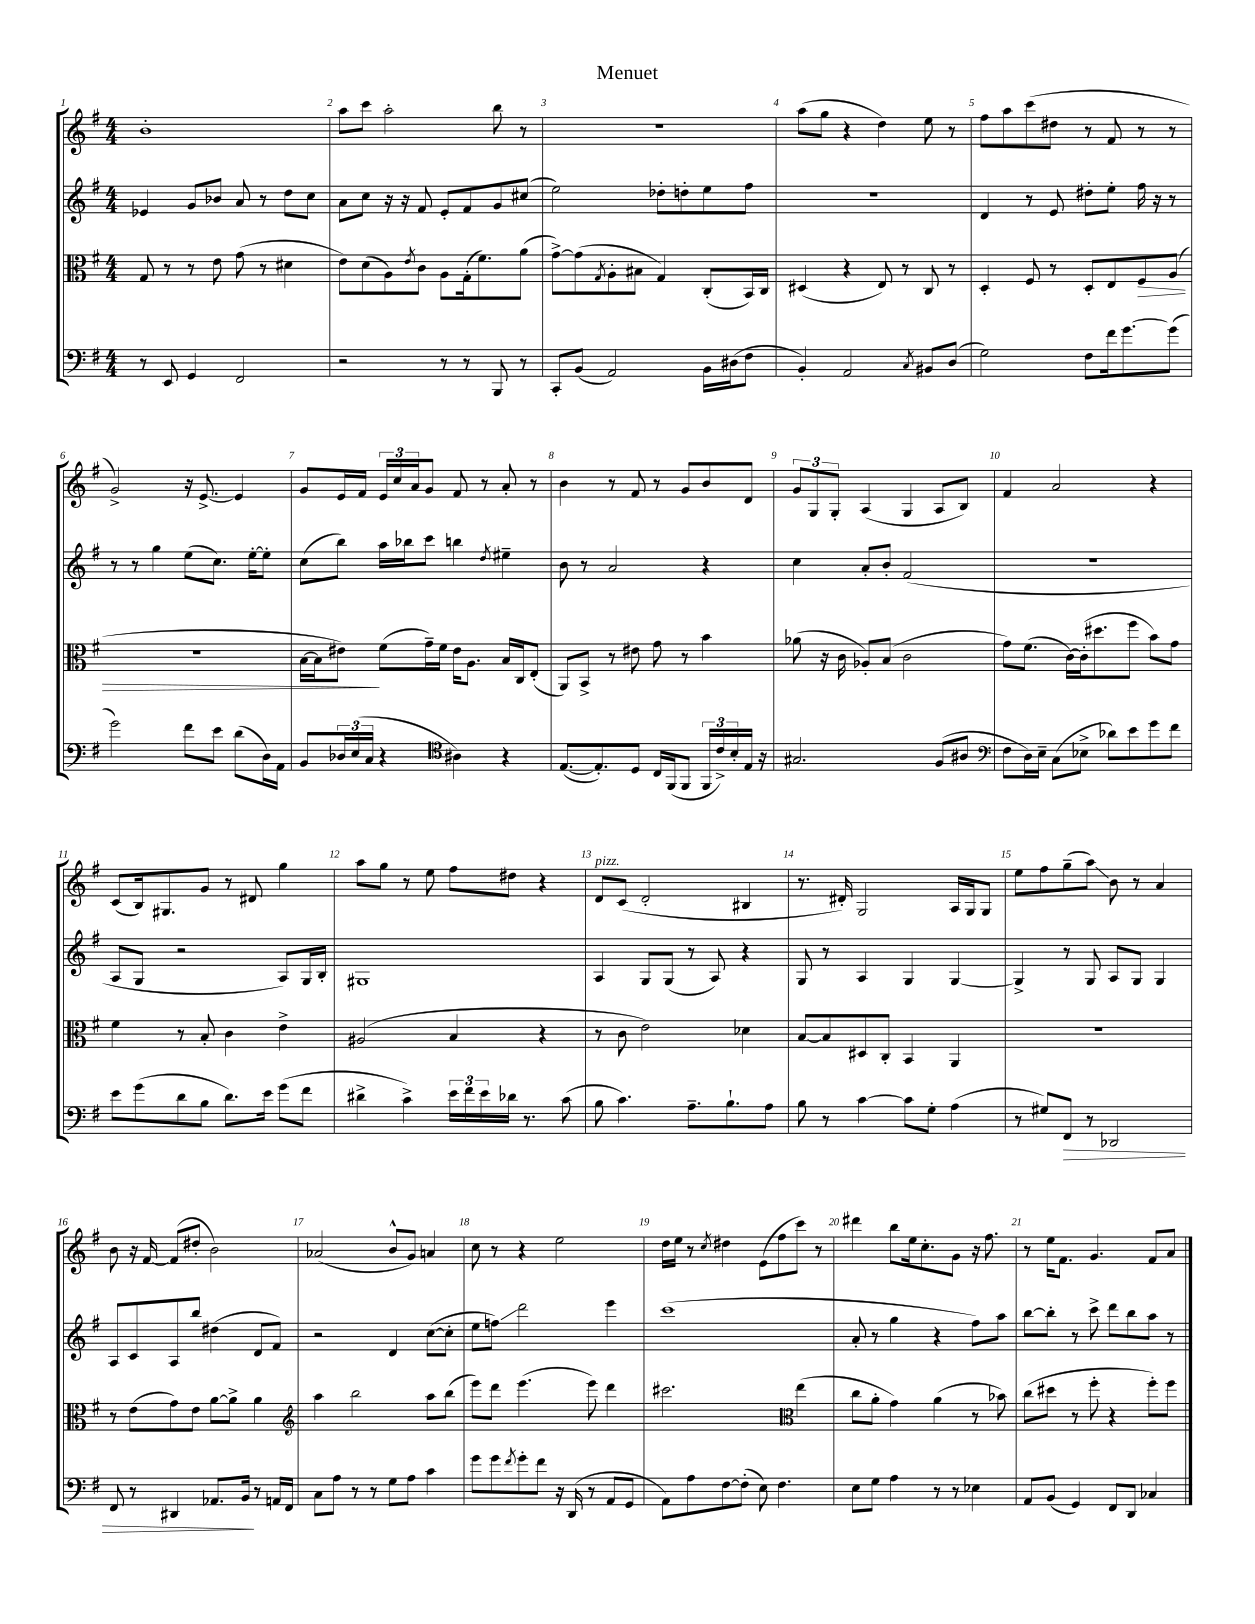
\header { title = "Menuet" }
<<
\new StaffGroup <<
\new Staff = "s0" {
    \clef treble \key g \major \numericTimeSignature \time 4/4
    b'1-. |
    a''8 c'''8 a''2-. b''8 r8 |
    R1 |
    a''8( g''8 r4 d''4) e''8 r8 |
    fis''8 a''8 c'''8( dis''8 r8 fis'8 r8 r8 |
    g'2->) r16 e'8.~-> e'4 |
    g'8 e'16 fis'16 \tuplet 3/2 { e'16 c''16 a'16 } g'8 fis'8 r8 a'8-. r8 |
    b'4 r8 fis'8 r8 g'8 b'8 d'8 |
    \tuplet 3/2 { g'8 g8 g8-. } a4( g4 a8 b8) |
    fis'4 a'2 r4 |
    c'8( b16) gis8. g'8 r8 dis'8 g''4 |
    a''8 g''8 r8 e''8 fis''8 dis''8 r4 |
    d'8^\markup { \italic "pizz." } c'8( d'2-. bis4 |
    r8. dis'16-.) g2 a16 g16 g8 |
    e''8 fis''8 g''8--( a''8\glissando) b'8 r8 a'4 |
    b'8 r16 fis'16~ fis'8( dis''8-. b'2) |
    aes'2( b'8-^ g'8) a'4 |
    c''8 r8 r4 e''2 |
    d''16 e''16 r8 \acciaccatura { c''8 } dis''4 e'8( fis''8 c'''8) r8 |
    dis'''4 b''8 e''16 c''8.-. g'8 r16 fis''8. |
    r8 e''16 fis'8. g'4. fis'8 a'8 \bar "|." |
}
\new Staff = "s1" {
    \clef treble \key g \major \numericTimeSignature \time 4/4
    ees'4 g'8 bes'8 a'8 r8 d''8 c''8 |
    a'8 c''8 r16 r16 fis'8 e'8-. fis'8 g'8 cis''8( |
    e''2) des''8-. d''8-. e''8 fis''8 |
    R1 |
    d'4 r8 e'8 dis''8-. e''8-. fis''16 r16 r8 |
    r8 r8 g''4 e''8( c''8.) e''16~-. e''8-. |
    c''8( b''8) a''16 bes''16 c'''8 b''4 \acciaccatura { d''8 } eis''4-- |
    b'8 r8 a'2 r4 |
    c''4 a'8-. b'8-. fis'2( |
    R1 |
    a8 g8 r2 a8) g16 b16-. |
    gis1 |
    a4 g8 g8( r8 a8) r4 |
    g8 r8 a4 g4 g4~ |
    g4-> r8 g8 a8 g8 g4 |
    a8 c'8 a8 b''8 dis''4( d'8 fis'8) |
    r2 d'4 c''8~( c''8-. |
    e''8 f''8\glissando) d'''2 e'''4 |
    c'''1( |
    a'8-. r8 g''4 r4 fis''8) a''8 |
    b''8~ b''8-. r8 c'''8-> d'''8 b''8 a''8 r8 \bar "|." |
}
\new Staff = "s2" {
    \clef alto \key g \major \numericTimeSignature \time 4/4
    g8 r8 r8 e'8 g'8( r8 dis'4 |
    e'8) d'8( a8) \acciaccatura { e'8 } c'8 a8 g16-.( fis'8.) a'8( |
    g'8~->) g'8( \acciaccatura { g8 } a8-. bis8 g4) c8-.( b,16) c16 |
    dis4( r4 e8) r8 c8 r8 |
    d4-. fis8 r8 d8-. e8 fis8\> a8( |
    R1 |
    b16~ b16 eis'8\!) fis'8( g'16--) fis'16 eis'16 a8. b16 c16 e8-.( |
    a,8) b,8-> r8 eis'8 g'8 r8 b'4 |
    aes'8( r16 c'16 aes8-.) b8( c'2 |
    g'8) fis'8.( c'16~) c'16-.( dis''8. fis''8 b'8) g'8 |
    fis'4 r8 b8-. c'4 e'4-> |
    ais2( b4 r4 |
    r8 c'8 e'2) des'4 |
    b8~ b8 dis8 c8-. b,4 a,4 |
    R1 |
    r8 e'8( g'8) e'8 a'8~ a'8-> a'4 |
    \clef treble a''4 b''2 a''8 b''8( |
    e'''8) d'''8 e'''4.( e'''8) d'''4 |
    cis'''2. \clef alto e''4( |
    c''8 a'8-. g'4) a'4( r8 bes'8) |
    c''8( dis''8 r8 fis''8-. r4 fis''8-.) fis''8 \bar "|." |
}
\new Staff = "s3" {
    \clef bass \key g \major \numericTimeSignature \time 4/4
    r8 e,8 g,4 fis,2 |
    r2 r8 r8 b,,8 r8 |
    c,8-. b,8( a,2) b,16 dis16( fis8 |
    b,4-.) a,2 \acciaccatura { c8 } bis,8 d8( |
    g2) fis8 fis'16 g'8.~ g'8( |
    g'2) fis'8 e'8 d'8( d16) a,16 |
    b,8 \tuplet 3/2 { des16 e16( c16 } r4 \clef tenor ais4) r4 |
    e8.~( e8.-.) d8 c16 fis,16( fis,8 \tuplet 3/2 { fis,16 c'16->) b16-. } e16 r16 |
    gis2. fis8( ais8 |
    \clef bass fis8 d16) e16-- c8( ees8-> des'8) e'8 g'8 fis'8 |
    e'8 g'8( d'8 b8 d'8.) e'16 g'8( fis'8 |
    dis'4-> c'4->) \tuplet 3/2 { e'16 fis'16 e'16 } des'16 r8. c'8( |
    b8 c'4.) a8.-- b8.-! a8 |
    b8 r8 c'4~ c'8 g8-. a4( |
    r8 gis8) fis,8\> r8 des,2 |
    fis,8 r8 dis,4 aes,8. b,16\! r8 a,16 fis,16 |
    c8 a8 r8 r8 g8 a8 c'4 |
    g'8 g'8 \acciaccatura { fis'8 } g'8-. fis'8 r16 d,16( r8 a,8 g,8 |
    a,8) a8 fis8~ fis8-.( e8) fis4. |
    e8 g8 a4 r8 r8 ees4 |
    a,8 b,8( g,4) fis,8 d,8 ces4 \bar "|." |
}
>>
>>
\layout { \context { \Score \override BarNumber.break-visibility = ##(#f #t #t) barNumberVisibility = #all-bar-numbers-visible } }
